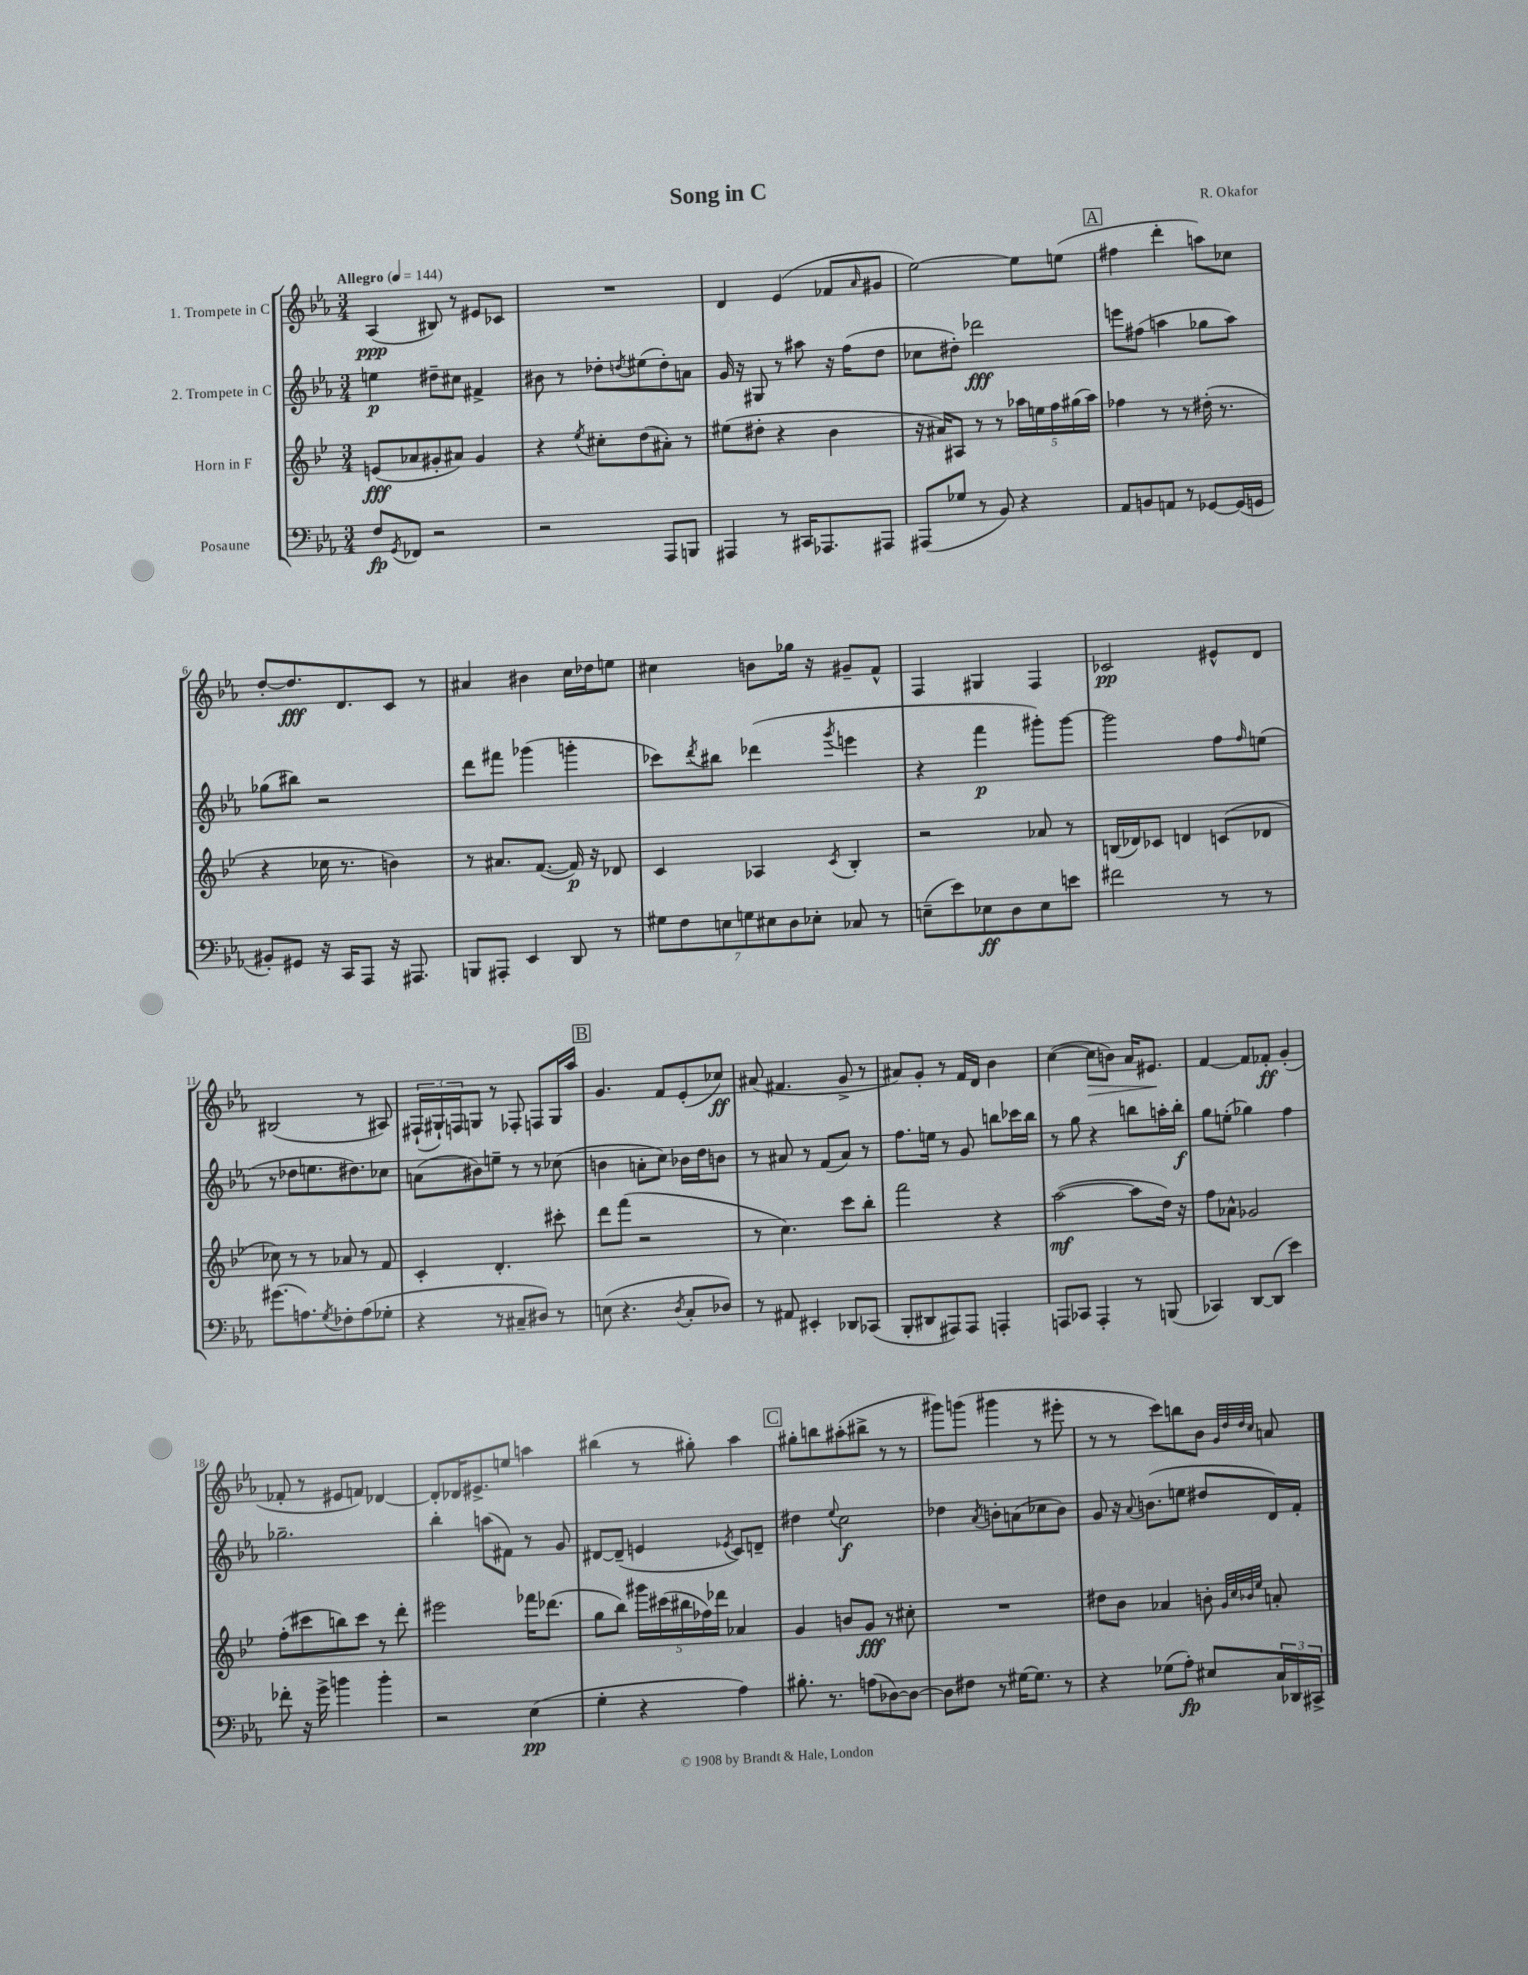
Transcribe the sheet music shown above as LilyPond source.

\header { title = "Song in C" composer = "R. Okafor" }
<<
\new StaffGroup <<
\new Staff = "s0" \with { instrumentName = "1. Trompete in C" } {
    \clef treble \key ees \major \numericTimeSignature \time 3/4 \tempo "Allegro" 4 = 144
    aes4\ppp( bis8) r8 eis'8 ces'8 |
    R2. |
    d'4 ees'4( fes'8 \grace { aes'16 } gis'8 |
    ees''2~) ees''8 e''8( |
    \mark \markup { \box "A" } fis''4 d'''4-. a''8) ces''8 |
    d''8~-. d''8.\fff d'8. c'8 r8 |
    ais'4 bis'4 c''16 des''16 e''8 |
    cis''4 b'8 ges''16 r16 gis'8-- f'8-^ |
    f4 gis4 f4 |
    ces'2\pp eis'8-^ d'8 |
    bis2( r8 ais8) |
    \tuplet 3/2 { fis16-!( gis16-!) f16 } g8 r8 fes8-. f8 g16 aes''16 |
    \mark \markup { \box "B" } g'4. f'8 ees'8-.( ces''8\ff) |
    ais'8( fis'4. g'8-> r8 |
    ais'8) g'8-. r8 f'16 d'16 bes'4 |
    c''4~( c''8\> b'8) aes'16 eis'8.\! |
    f'4~ f'8 fes'8-.\ff g'4-.( |
    fes'8-. r8 eis'8 f'8) des'4~ |
    des'8-. des'16 eis'8.-> e''8 a''4 |
    bis''4( r8 gis''8-.) aes''4 |
    \mark \markup { \box "C" } gis''8-. b''8 ais''8-.( bis''8-> r8 r8 |
    gis'''8) g'''8( gis'''4 r8 eis'''8-. |
    r8 r8 c'''8) b''8 bes'8 \grace { g'32 d''32 d''32 c''32 } a'8 \bar "|." |
}
\new Staff = "s1" \with { instrumentName = "2. Trompete in C" } {
    \clef treble \key ees \major \numericTimeSignature \time 3/4
    e''4\p dis''8-- cis''8 fis'4-> |
    bis'8 r8 des''8-. \acciaccatura { d''8 } eis''8( d''8-.) a'8 |
    g'16 r16 gis8 r8 ais''8 r16 f''16( d''8 |
    ces''8 dis''8-.) des'''2\fff |
    \mark \markup { \box "A" } e'''8 fis''8( a''4 ges''8 a''8) |
    ges''8( bis''8) r2 |
    d'''8 fis'''8 ges'''4( g'''4-. |
    ces'''8) \acciaccatura { d'''8 } bis''8 des'''4( \acciaccatura { g'''8 } e'''4 |
    r4 f'''4\p gis'''8-.) gis'''8~ |
    gis'''2 f''8 \grace { f''16 } e''8( |
    r8 des''8 e''8. dis''8.) ces''8 |
    a'8( bis'8) e''8-- r8 r8 ces''8( |
    \mark \markup { \box "B" } b'4 a'8-. c''8) bes'16 d''16 b'8 |
    r8 ais'8 r8 f'8( ais'8) r8 |
    f''8. e''16 r8 g'8 b''8 ces'''16 b''16 |
    r8 g''8 r4 b''8 a''16-. b''16-.\f |
    g''8 e''8-.( ges''4) f''4 |
    ges''2.-- |
    bes''4-. a''8( fis'8) r8 g'8 |
    dis'8~ dis'8--( e'4 \acciaccatura { ees'8 } c'8) d'8-- |
    \mark \markup { \box "C" } dis''4 \appoggiatura { ees''8 } c''2\f |
    des''4 \acciaccatura { aes'8 } b'8-. a'8( ces''8 b'8) |
    g'8 r16 \appoggiatura { aes'8 } b'8.( e''8 dis''8 d'16) f'16-. \bar "|." |
}
\new Staff = "s2" \with { instrumentName = "Horn in F" } {
    \clef treble \key bes \major \numericTimeSignature \time 3/4
    e'8\fff( aes'8 gis'8-. ais'8) gis'4 |
    r4 \acciaccatura { ees''8 } cis''8-. d''8( ais'8-.) r8 |
    eis''8( dis''8-. r4 bes'4 |
    r16 ais'16) ais8 r8 r8 \tuplet 5/4 { aes''16 e''16 f''16 gis''16( aes''16) } |
    \mark \markup { \box "A" } fes''4 r8 r8 dis''16-.( r8. |
    r4 ces''16 r8. b'4) |
    r8 ais'8. f'8.~( f'16\p) r16 des'8 |
    c'4 aes4 \acciaccatura { c'8 } bes4-. |
    r2 aes'8 r8 |
    b16( des'16) ces'8 d'4 c'8( des'8 |
    ces''8) r8 r8 aes'8 r8 f'8 |
    c'4-. d'4.-. cis'''8-. |
    \mark \markup { \box "B" } d'''8 f'''8( r2 |
    r8 c''4.) c'''8 bes''8-. |
    f'''2 r4 |
    a''2~\mf( a''8 d''16) r16 |
    f''8 aes'8-^ ges'2 |
    f''8-.( cis'''8 b''8) cis'''8 r8 d'''8-. |
    eis'''2 fes'''16 des'''8.( |
    g''8 bes''8) \tuplet 5/4 { gis'''16 cis'''16( bis''16 fes''16) des'''16 } aes'4 |
    \mark \markup { \box "C" } g'4 b'8 g'8\fff r8 cis''8-. |
    R2. |
    dis''8 bes'8 aes'4 b'8-. \grace { g'32 c''32 bes'32 ees''32 } a'8-. \bar "|." |
}
\new Staff = "s3" \with { instrumentName = "Posaune" } {
    \clef bass \key ees \major \numericTimeSignature \time 3/4
    f8\fp \acciaccatura { g,8 } fes,8 r2 |
    r2 aes,,8 b,,8 |
    ais,,4 r8 cis,16 aes,,8. ais,,8 |
    ais,,8( ges8 r8 bes,8) r4 |
    \mark \markup { \box "A" } aes,8 b,8 a,8 r8 ges,8~ ges,16( g,16 |
    bis,8-.) gis,8 r16 c,16 aes,,8 r16 ais,,8. |
    b,,8 ais,,8-. ees,4 d,8 r8 |
    \tuplet 7/4 { gis8 f8 e8 g8 eis8 d8 ees8-. } ces8 r8 |
    e8--( ees'8) ees8\ff d8 ees8 e'8 |
    fis'2 r8 r8 |
    gis'8.( a8.) \acciaccatura { g8 } fes8-. a8( ges8-. |
    r4 r8 cis8-- dis8) r8 |
    \mark \markup { \box "B" } e8( r4. \acciaccatura { d8 } c8-. des8) |
    r8 ais,8 eis,4-. des,8 ces,8( |
    bes,,8-. dis,8 ais,,8) ais,,8 a,,4-. |
    a,,8 ces,8 a,,4-. r8 b,,8( |
    ces,4) d,8~ d,8( ees'4) |
    fes'8-. r16 g'16-> b'4 b'4-. |
    r2 ees4\pp( |
    g4-. r4 aes4) |
    \mark \markup { \box "C" } bis8.-. r8. a8( des8~) des8~ |
    des8 fis8 r8 gis16~ gis8. r8 |
    r4 ges8( aes8-.\fp) eis8 \tuplet 3/2 { c16 des,16 cis,16-> } \bar "|." |
}
>>
>>
